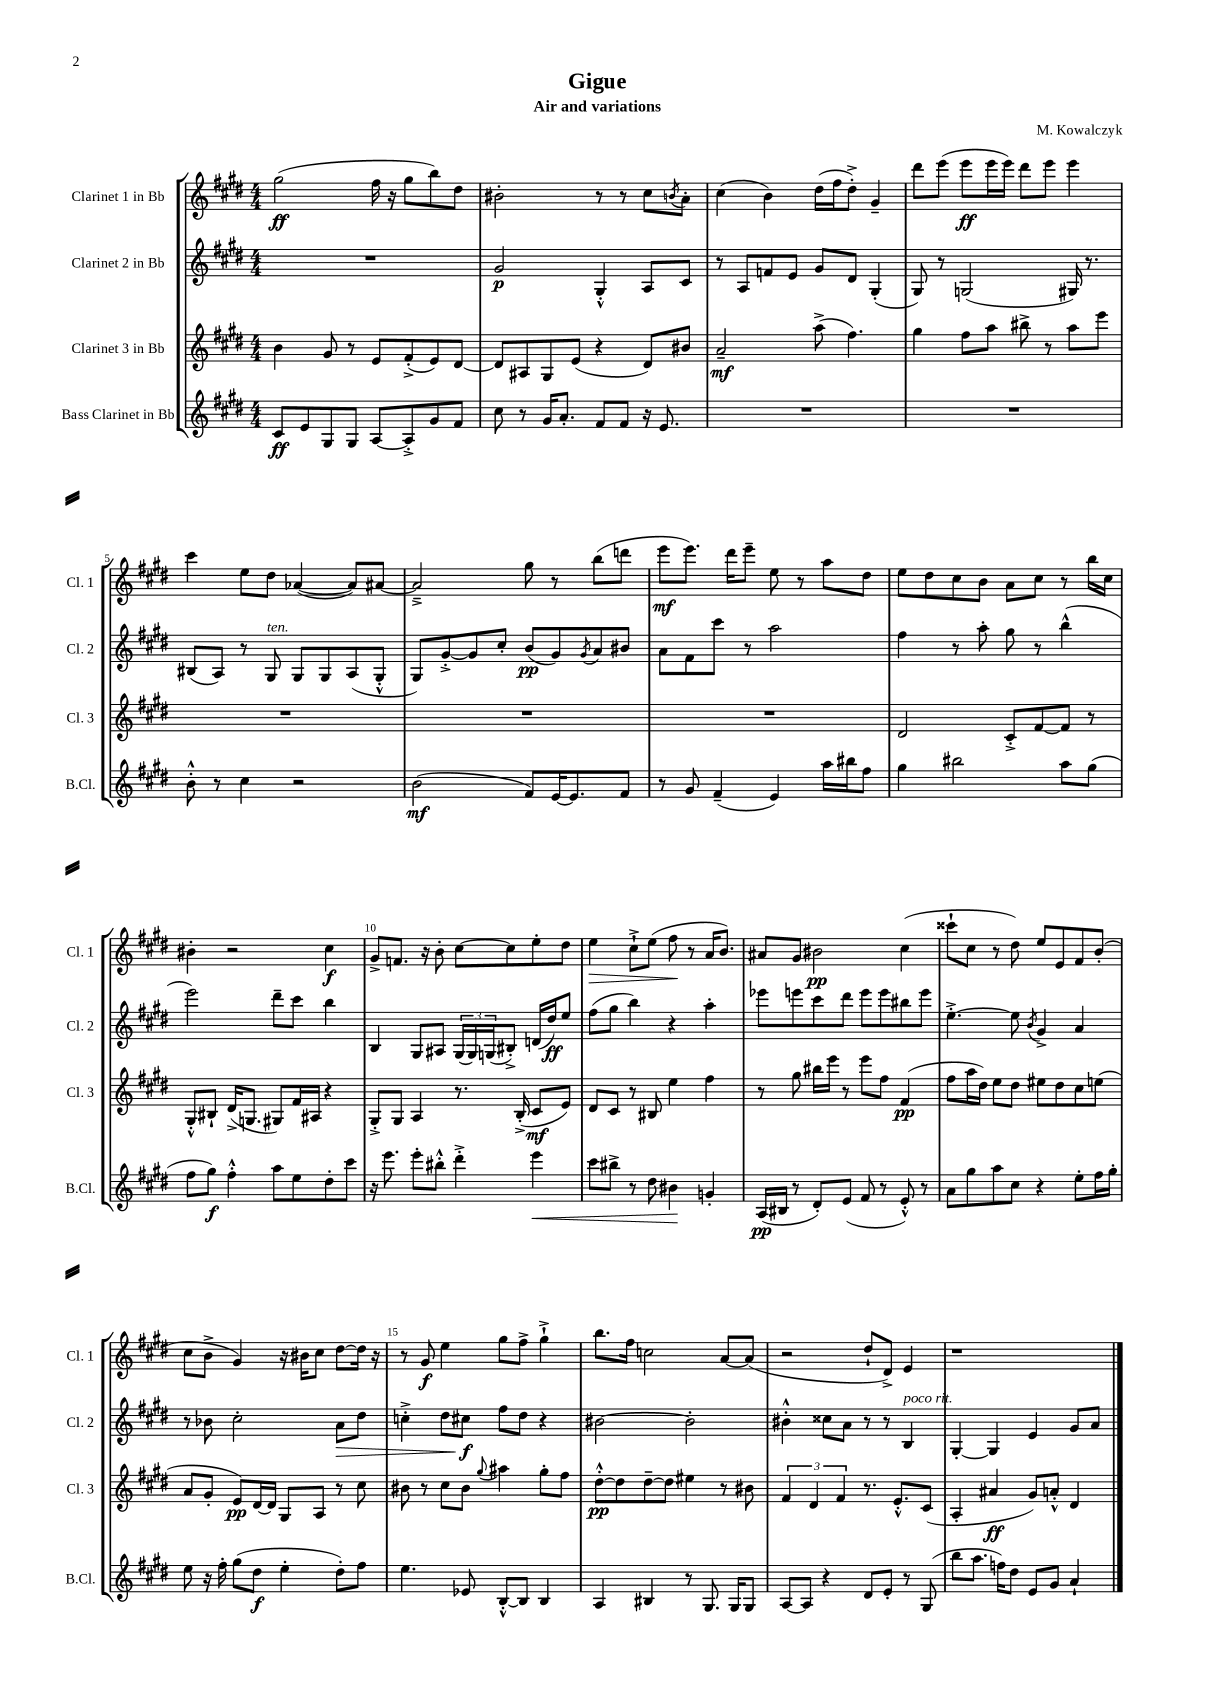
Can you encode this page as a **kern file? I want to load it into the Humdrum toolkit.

**kern	**kern	**kern	**kern
*staff4	*staff3	*staff2	*staff1
*clefG2	*clefG2	*clefG2	*clefG2
*k[f#c#g#d#]	*k[f#c#g#d#]	*k[f#c#g#d#]	*k[f#c#g#d#]
*M4/4	*M4/4	*M4/4	*M4/4
8c#/L	4b\	1r	(2gg#\
8e/	.	.	.
8G#/	8g#/	.	.
8G#/J	8r	.	.
[8A/L	8e/L	.	16ff#\
.	.	.	16r
8A'^/]	(8f#'^/	.	8gg#\L
8g#/	8e/)	.	8bb\)
8f#/J	[8d#/J	.	8dd#\J
=	=	=	=
8cc#\	8d#/]L	2g#/	2b#'\
8r	8A#/	.	.
16g#/LK	8G#/	.	.
8.a'/J	.	.	.
.	(8e/J	.	.
8f#/L	4r	4G#'^^/	8r
8f#/J	.	.	8r
16r	8d#/L)	8A/L	8cc#\L
8.e/	.	.	.
.	.	.	8qb/
.	8b#/J	8c#/J	8a'\J
=	=	=	=
1r	2a~/	8r	(4cc#\
.	.	8A/L	.
.	.	8f/	4b\)
.	.	8e/J	.
.	(8aa^\	8g#/L	(16dd#\LL
.	.	.	16ff#\J
.	4.ff#\)	8d#/J	8dd#'^\J)
.	.	(4G#'/	4g#~/
=	=	=	=
1r	4gg#\	8G#/)	8ddd#\L
.	.	8r	(8eee\J
.	8ff#\L	(2G/	8eee\L
.	8aa\J	.	16eee\L
.	.	.	16eee\JJ)
.	8bb#^\	.	8ddd#\L
.	8r	.	8eee\J
.	8aa\L	16G#/)	4eee\
.	.	8.r	.
.	8eee\J	.	.
=	=	=	=
8b'^^\	1r	(8B#/L	4ccc#\
8r	.	8A/J)	.
4cc#\	.	8r	8ee\L
.	.	8G#/	8dd#\J
2r	.	8G#/L	([4a-/
.	.	8G#/	.
.	.	(8A/	8a-/]L)
.	.	8G#'^^/J	[8a#/J
=	=	=	=
(2b\	1r	8G#/L)	2a#~^/]
.	.	[8g#'^/	.
.	.	8g#/]	.
.	.	8cc#'/J	.
8f#/L)	.	(8b/L	8gg#\
[16e/K	.	8g#/)	8r
8.e/]	.	.	.
.	.	8qg#/	.
.	.	8a/	(8bb\L
8f#/J	.	8b#/J	8ddd\J
=	=	=	=
8r	1r	8a\L	8eee\L
8g#/	.	8f#\	8.eee\J)
(4f#~/	.	8ccc#\J	.
.	.	.	16ddd#\LK
.	.	8r	8eee~\J
4e/)	.	2aa\	8ee\
.	.	.	8r
16aa\LL	.	.	8aa\L
16bb#\J	.	.	.
8ff#\J	.	.	8dd#\J
=	=	=	=
4gg#\	2d#/	4ff#\	8ee\L
.	.	.	8dd#\
2bb#\	.	8r	8cc#\
.	.	8aa'\	8b\J
.	8c#'^/L	8gg#\	8a\L
.	[8f#/	8r	8cc#\J
8aa\L	8f#/]J	(4bb^^\	8r
(8gg#\J	8r	.	16bb\LL
.	.	.	16cc#\JJ
=	=	=	=
8ff#\L	8G#'^^/L	2eee\)	4b#'\
8gg#\J)	8B#`/J	.	.
4ff#'^^\	(16d#^/LK	.	2r
.	8.G/J	.	.
8aa\L	8G#/L)	8ddd#~\L	.
8ee\	16f#/L	8ccc#\J	.
.	16A#/JJ	.	.
8dd#'\	4r	4bb\	4cc#\
8ccc#\J	.	.	.
=	=	=	=
16r	8G#'^/L	4B/	8g#^/L
8.eee\	.	.	.
.	8G#/J	.	8.f/J
8eee'\L	4A/	8G#/L	.
.	.	.	16r
8bb#'^^\J	.	8A#/J	8b'\
4ddd#'^\	8.r	(24G#/LL	[8cc#\L
.	.	24G#/)	.
.	.	(24G/J	.
.	.	8B#'^/J)	8cc#\]
.	(16B'^/	.	.
4eee\	8c#/L	(16d/LL	8ee'\
.	.	16dd#/J)	.
.	8e/J)	8ee/J	8dd#\J
=	=	=	=
8ccc#\L	8d#/L	(8ff#\L	4ee\
8bb#^\J	8c#/J	8gg#\J	.
8r	8r	4bb\)	8cc#`^\L
8dd#\	8B#/	.	(8ee\J
4b#\	4ee\	4r	8ff#\
.	.	.	8r
4g'/	4ff#\	4aa'\	16a/LK
.	.	.	8.b/J)
=	=	=	=
(16A/LL	8r	8eee-\L	8a#/L
16B#/JJ	.	.	.
8r	8gg#\	8eee\	8g#/J
8d#'/L)	16bb#\LL	8ccc#\	2b#\
.	16eee\JJ	.	.
(8e/J	8r	8ddd#\J	.
8f#/	8eee\L	8eee\L	.
8r	8ff#\J	8eee\	.
8e'^^/)	(4f#/	8bb#\	(4cc#\
8r	.	8eee\J	.
=	=	=	=
8a\L	8ff#\L	[4.ee'^\	8ccc##`\L
8gg#\	16aa\L	.	8cc#\J
.	16dd#\JJ)	.	.
8aa\	8ee\L	.	8r
8cc#\J	8dd#\J	8ee\]	8dd#\)
.	.	8qb/	.
4r	8ee#\L	4g#^/	8ee/L
.	8dd#\	.	8e/
8ee'\L	8cc#\	4a/	8f#/
16ff#\L	(8ee\J	.	(8b'/J
16gg#'\JJ	.	.	.
=	=	=	=
8ee\	8a/L	8r	8cc#\L
16r	8g#'/J	8b-\	8b^\J
16ff#'\	.	.	.
(8gg#\L	8e/L)	2cc#'\	4g#/)
8dd#\J	[16d#/L	.	.
.	16d#/]JJ	.	.
4ee'\	8G#/L	.	16r
.	.	.	16b#\LK
.	8A/J	.	8cc#\J
8dd#'\L)	8r	8a\L	[8dd#\L
8ff#\J	8cc#\	8dd#\J	16dd#\]Jk
.	.	.	16r
=	=	=	=
4.ee\	8b#\	4cc'^\	8r
.	8r	.	8g#/
.	8cc#\L	8dd#\L	4ee\
8e-/	8b#\J	8cc#\J	.
.	8qqgg#/	.	.
[8B'^^/L	4aa#\	8ff#\L	8gg#\L
8B/]J	.	8dd#\J	8ff#^\J
4B/	8gg#'\L	4r	4gg#`^\
.	8ff#\J	.	.
=	=	=	=
4A/	[8dd#'^^\L	[2b#\	8.bb\L
.	8dd#\]	.	.
.	.	.	16ff#\Jk
4B#/	[8dd#~\	.	2cc\
.	8dd#\]J	.	.
8r	4ee#\	2b#'\]	.
8.G#/	.	.	.
.	8r	.	[8a/L
16G#/LK	.	.	.
8G#/J	8b#\	.	(8a/]J
=	=	=	=
[8A/L	6f#/	4b#'^^\	2r
8A/]J	.	.	.
.	6d#/	.	.
4r	.	8cc##\L	.
.	6f#/	.	.
.	.	8a\J	.
8d#/L	8.r	8r	8dd#`/L
8e'/J	.	8r	8d#^/J)
.	8.e'^^/L	.	.
8r	.	4B/	4e/
(8G#/	(8c#/J	.	.
=	=	=	=
8bb\L	4A'/	[4G#'/	1r
8.aa\J	.	.	.
.	4a#/	4G#/]	.
16ff\LK)	.	.	.
8dd#\J	.	.	.
8e/L	8g#/L)	4e/	.
8g#/J	8a'^^/J	.	.
4a`/	4d#/	8g#/L	.
.	.	8a/J	.
==	==	==	==
*-	*-	*-	*-
